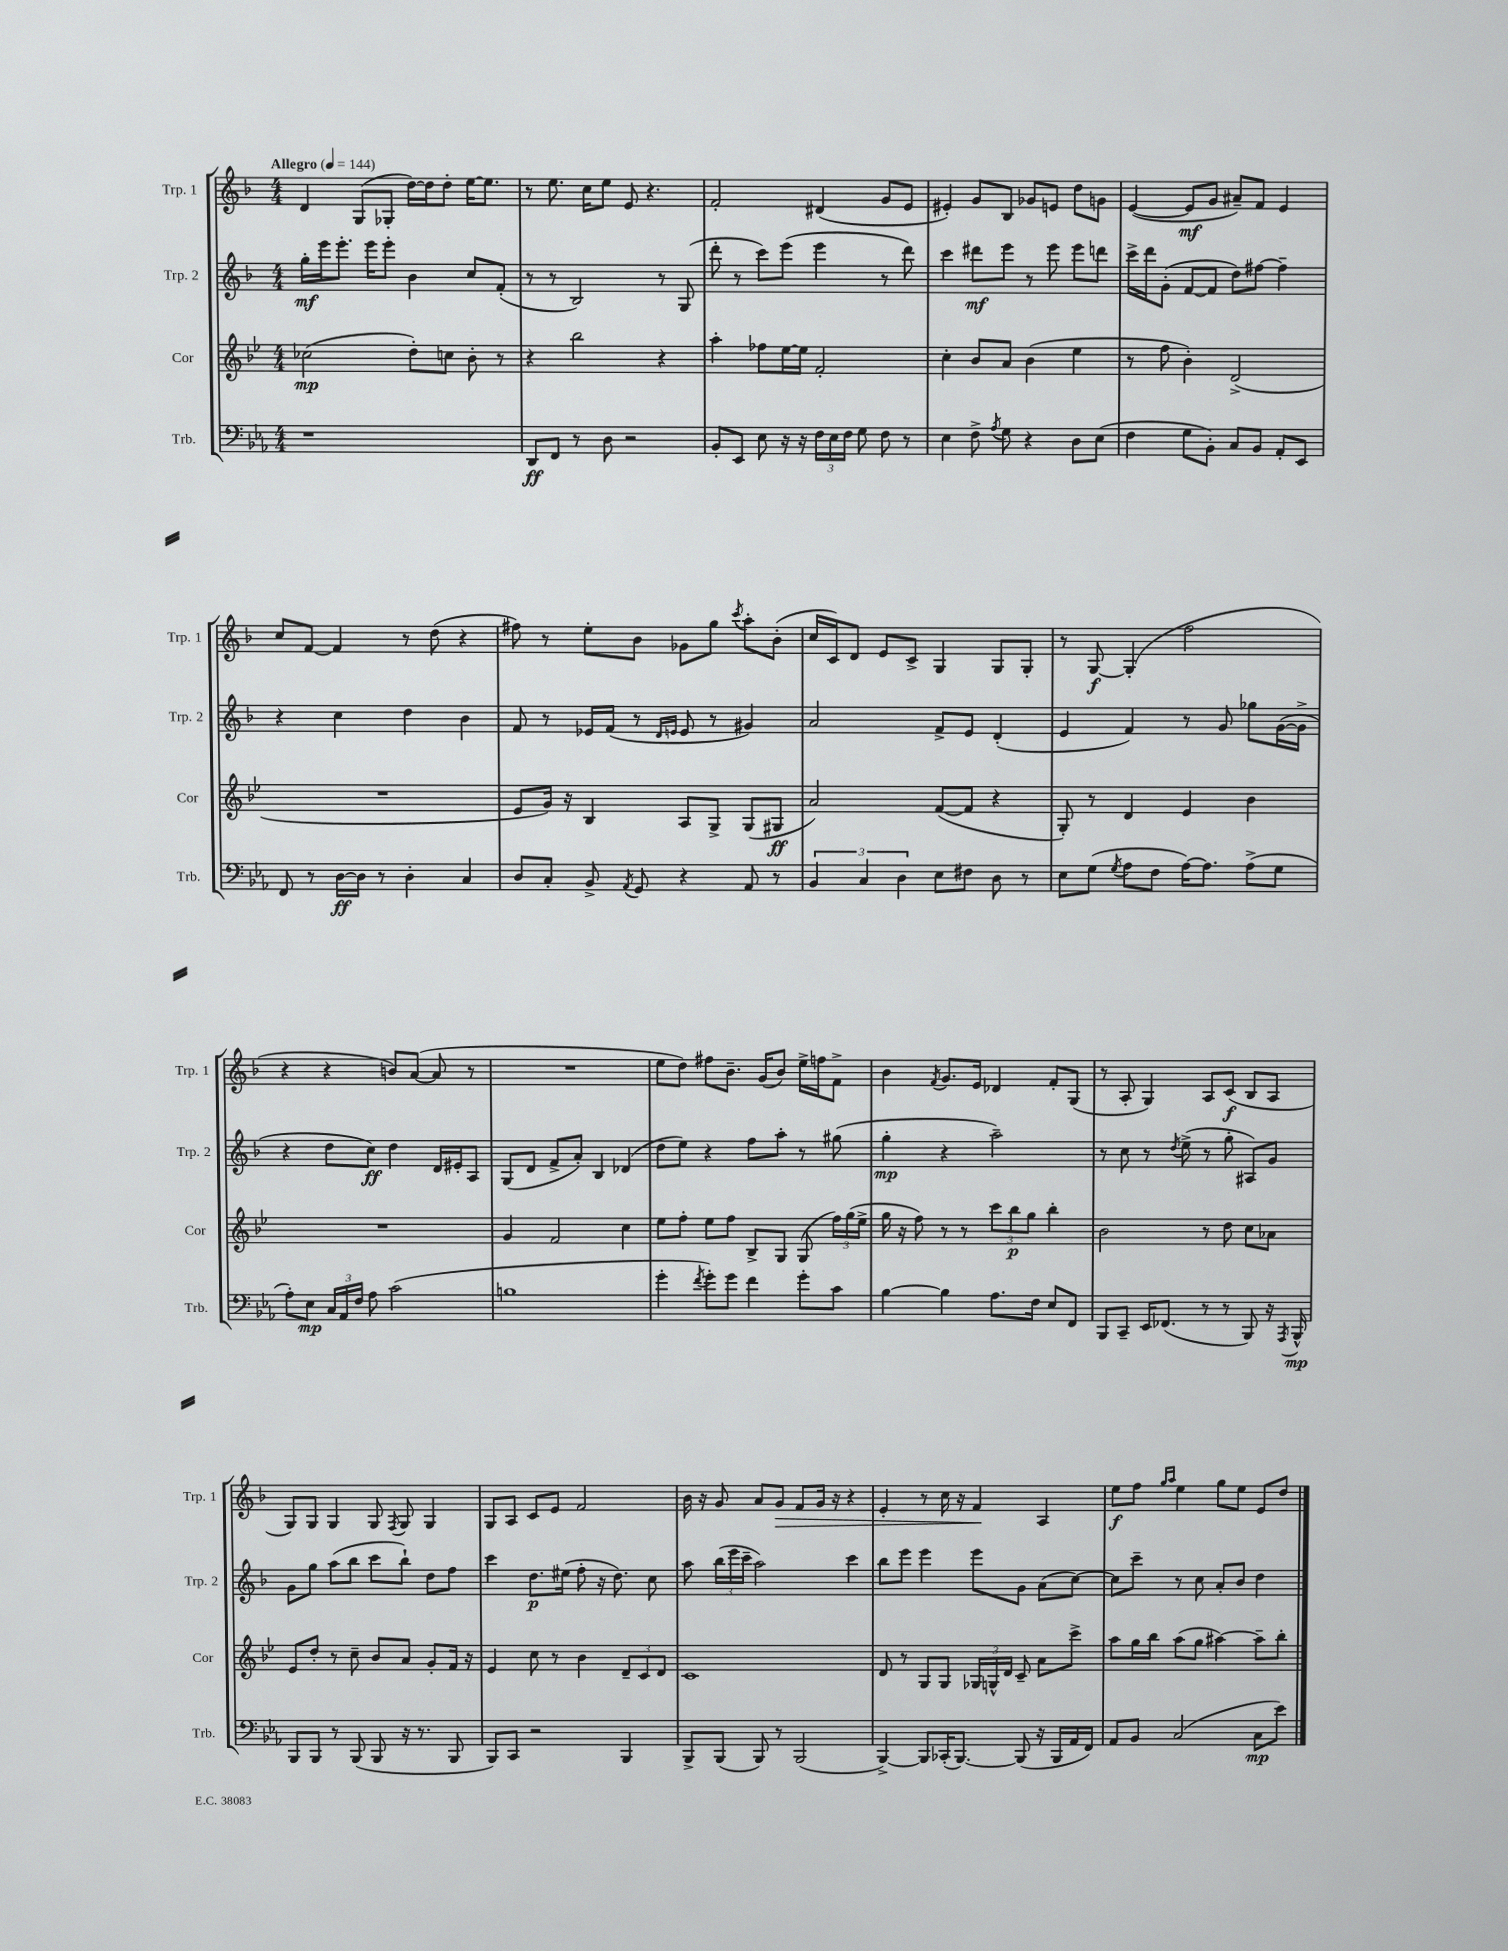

**kern	**kern	**kern	**kern
*staff4	*staff3	*staff2	*staff1
*clefF4	*clefG2	*clefG2	*clefG2
*k[b-e-a-]	*k[b-e-]	*k[b-]	*k[b-]
*M4/4	*M4/4	*M4/4	*M4/4
*MM144	*MM144	*MM144	*MM144
1r	(2cc-	16gg'	4d
.	.	16eee	.
.	.	8.eee'	.
.	.	.	(8G
.	.	16eee	.
.	.	8eee'	8G-'
.	8dd')	4b-	[16dd)
.	.	.	16dd]
.	8cc	.	8dd'
.	8b-'	8cc	[16ee
.	.	.	8.ee]
.	8r	(8f'	.
=	=	=	=
8DD	4r	8r	8r
8FF	.	8r	8.ee
8r	2bb-	2B-)	.
.	.	.	16cc
8D	.	.	8ee
2r	.	.	8e
.	.	.	4.r
.	4r	8r	.
.	.	(8G	.
=	=	=	=
8BB-'	4aa'	8ddd'	2f'
8EE-	.	8r	.
8E-	8ff-	8ccc)	.
16r	[16ee-	(8eee	.
16r	16ee-]	.	.
24F	2f'	4eee	(4d#
24E-	.	.	.
24F	.	.	.
8G	.	.	.
8F	.	8r	8g
8r	.	8ddd)	8e
=	=	=	=
4E-	4cc'	4ccc	4e#')
8F^	8b-	8ddd#	8g
8qA-	.	.	.
8G	8a	8eee	8B-
4r	(4b-	8r	8g-
.	.	8eee	8e
8D	4ee-	8eee	8dd
(8E-	.	8ddd	8g
=	=	=	=
4F	8r	16ccc^	([4e
.	.	16ddd	.
.	8ff	(8g'	.
8G	4b-')	[8f	8e]
8BB-')	.	8f]	8g
8C	(2d^	8dd)	8a#~)
8BB-	.	[8ff#	8f
8AA-'	.	4ff#~]	4e
8EE-	.	.	.
=	=	=	=
8FF	1r	4r	8cc
8r	.	.	[8f
[16D	.	4cc	4f]
16D]	.	.	.
8r	.	.	.
4D'	.	4dd	8r
.	.	.	(8dd
4C	.	4b-	4r
=	=	=	=
8D	8e-	8f	8ff#)
8C'	16g)	8r	8r
.	16r	.	.
8BB-^	4B-	16e-	8ee'
.	.	(16f	.
8qAA-	.	.	.
8GG	.	8r	8b-
.	.	16qqd	.
.	.	16qqe	.
4r	8A	8e	8g-
.	8G^	8r	8gg
.	.	.	8qccc
8AA-	(8G	4g#)	8aa'
8r	8G#	.	(8b-'
=	=	=	=
6BB-	2a)	2a	16cc
.	.	.	16c)
.	.	.	8d
6C	.	.	.
.	.	.	8e
6D	.	.	.
.	.	.	8c^
8E-	([8f	8f^	4G
8F#	8f]	8e	.
8D	4r	(4d'	8G
8r	.	.	8G'
=	=	=	=
8E-	8G')	4e	8r
(8G	8r	.	[8G
8qG	.	.	.
8A-	4d	4f)	(4G']
8F	.	.	.
[16A-)	4e-	8r	2ff
8.A-]	.	.	.
.	.	8g	.
(8A-^	4b-	8gg-	.
8G	.	([16g	.
.	.	16g^]	.
=	=	=	=
8A-')	1r	4r	4r
8E-	.	.	.
24C	.	8dd	4r
24AA-	.	.	.
24F	.	.	.
8A-	.	8cc)	.
(2c	.	4dd	8b)
.	.	.	([8a
.	.	16d	8a]
.	.	16e#'	.
.	.	8A	8r
=	=	=	=
1B	4g	(8G	1r
.	.	8d	.
.	2f	8f^	.
.	.	8a')	.
.	.	4B-	.
.	4cc	(4d-	.
=	=	=	=
4g'	8ee-	8dd	8ee
.	8ff'	8ee)	8dd)
8qf	.	.	.
8g')	8ee-	4r	8ff#
8g	8ff	.	8.b-~
4f	8B-^	8ff	.
.	.	.	(16g
.	8G	8aa'	8b-)
8g'	(8G	8r	16ee^
.	.	.	16ff
8c	24ff)	(8gg#	8f^
.	(24gg	.	.
.	24ee-^	.	.
=	=	=	=
[4B-	16gg	4gg'	4b-
.	16r	.	.
.	8ff)	.	.
.	.	.	8qf
4B-]	8r	4r	8.g
.	8r	.	.
.	.	.	16e
8.A-	12ccc	2aa~)	4d-
.	12bb-	.	.
.	12gg	.	.
16F	.	.	.
8E-	4bb-'	.	8f'
8FF	.	.	(8G
=	=	=	=
8BBB-	2b-	8r	8r
8CC~	.	8cc	8A'
16EE-	.	8r	4G)
(8.FF-	.	.	.
.	.	8qdd	.
.	.	(8ee^	.
8r	8r	8r	8A
8r	8dd	8gg'	(8c
8BBB-)	8cc	8A#)	8B-
16r	8a-	8g	8A
8qAAA-	.	.	.
16BBB-^^	.	.	.
=	=	=	=
8BBB-	8e-	8g	8G)
8BBB-	8dd'	8gg	8G
8r	8r	(8aa	4G
(8BBB-	8cc~	8bb-	.
8BBB-	8b-	8ccc	8G
.	.	.	8qF
16r	8a	8bb-`)	8G
8.r	.	.	.
.	8g'	8dd	4G
8BBB-	16f	8ff	.
.	16r	.	.
=	=	=	=
8BBB-)	4e-	4ccc	8G
8CC	.	.	8A
2r	8cc	8.dd	8c
.	8r	.	8e
.	.	(16ee#	.
.	4b-	8ff'	2f
.	.	16r	.
.	.	8.dd)	.
4BBB-	12d~	.	.
.	12c	.	.
.	.	8cc	.
.	12d	.	.
=	=	=	=
8BBB-^	1c	8aa	16b-
.	.	.	16r
(8BBB-	.	(24bb-	8g
.	.	24eee	.
.	.	24ccc~	.
8BBB-)	.	2aa)	8a
8r	.	.	8g
(2BBB-	.	.	8f
.	.	.	16g
.	.	.	16r
.	.	4ccc	4r
=	=	=	=
[4BBB-^)	8d	8bb-	4e'
.	8r	8eee	.
8BBB-]	8G	4eee	8r
(16CC-'	8G	.	16cc
[8.BBB-)	.	.	16r
.	24G-	8eee	4f
.	24G^^	.	.
.	24d	.	.
(8BBB-]	8c~	8g	.
16r	8a	(8a	4A
16BBB-	.	.	.
16AA-	8ccc^	[8cc)	.
16FF)	.	.	.
=	=	=	=
8AA-	8aa	8cc]	8ee
8BB-	16gg	8ccc~	8ff
.	16bb-	.	.
.	.	.	16qqgg
.	.	.	16qqaa
(2C	(8aa	8r	4ee
.	8gg	8cc	.
.	[4aa#)	8a'	8gg
.	.	8b-	8ee
8C	8aa#~]	4dd	8e
8e-)	8bb-'	.	8dd
==	==	==	==
*-	*-	*-	*-
